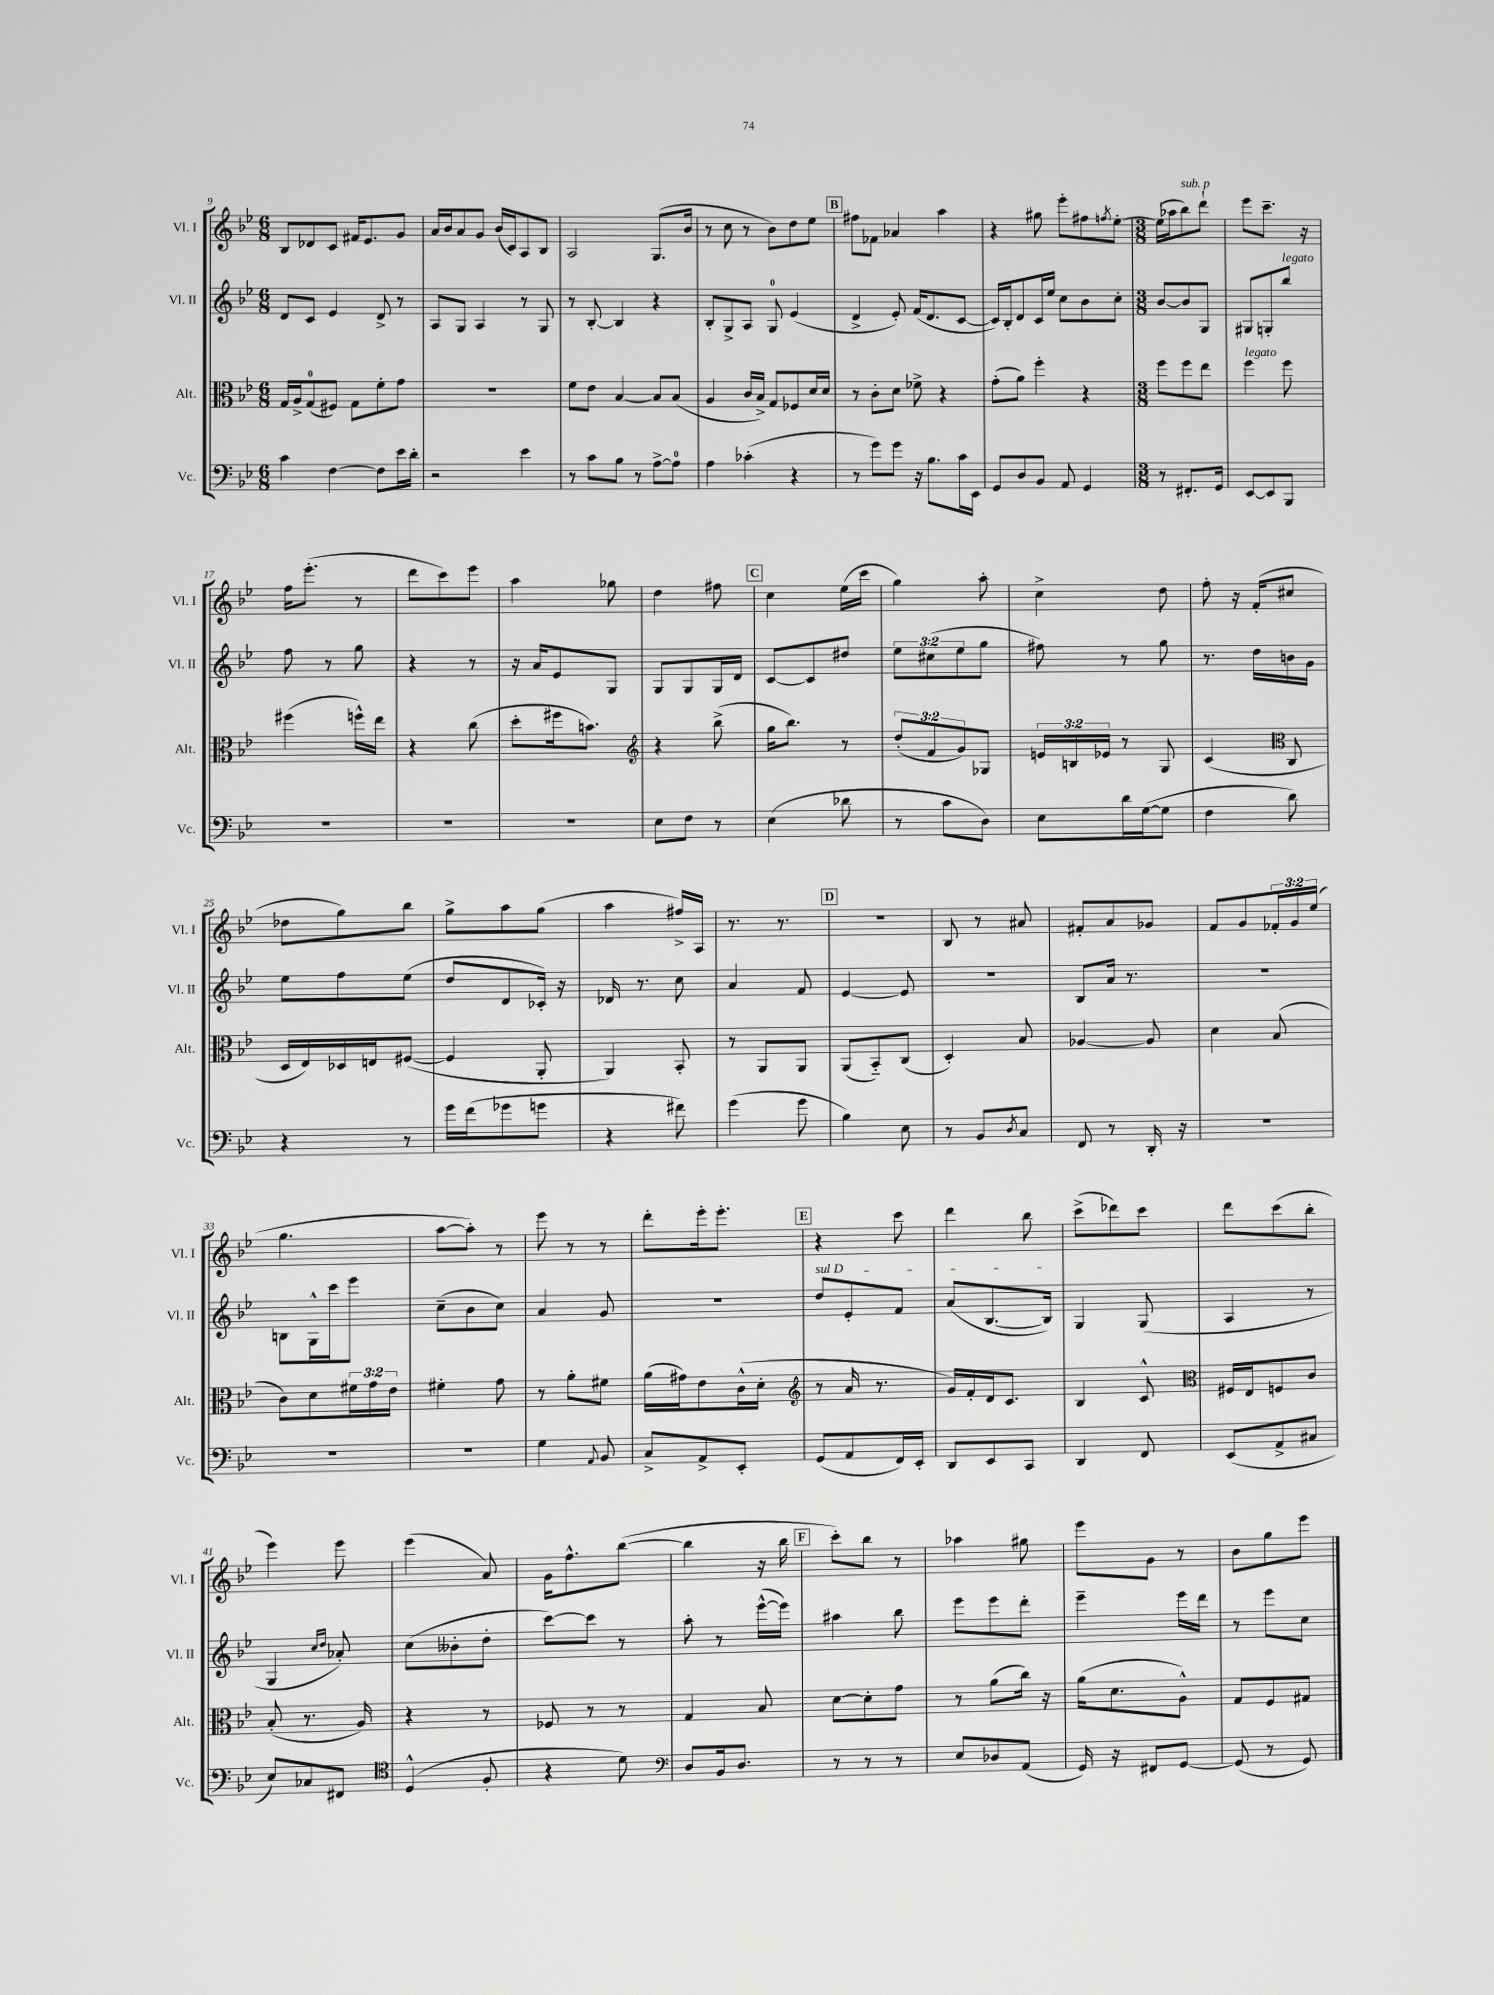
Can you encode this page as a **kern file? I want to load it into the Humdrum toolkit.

**kern	**kern	**kern	**kern
*staff4	*staff3	*staff2	*staff1
*clefF4	*clefC3	*clefG2	*clefG2
*k[b-e-]	*k[b-e-]	*k[b-e-]	*k[b-e-]
*M6/8	*M6/8	*M6/8	*M6/8
4c	16G	8d	8B-
.	16A^	.	.
.	(8G	8c	8d-
[4F	8F#)	4e-	8c
.	8G	.	16f#
.	.	.	8.e-
8F]	8f'	8d^	.
16e-	8g	8r	8g
16d'	.	.	.
=	=	=	=
2r	2.r	8A	16a
.	.	.	16b-
.	.	8G	8a
.	.	4A	8g
.	.	.	(16b-
.	.	.	16c)
4e-	.	8r	8A
.	.	8G	8B-
=	=	=	=
8r	8f	8r	2A
8c	8e-	[8B-'	.
8B-	[4B-	4B-]	.
8r	.	.	.
[8A^	8B-]	4r	(8.G
8A]	(8B-	.	.
.	.	.	16b-
=	=	=	=
4A	4A	8B-'	8r
.	.	8G^	8cc
(4c-'	16c	8A	8r
.	16B-^)	.	.
.	8G	8G	8b-)
4r	8F-	(4e-	8dd
.	16d	.	8ee-
.	16d	.	.
=	=	=	=
8r	8r	4d^	8ff#
8g)	8c'	.	8f-
8g	8d	8e-')	4a-
16r	8f-^	(16f	.
8.B-	.	8.d	.
.	4r	.	4aa
16c	.	[8c	.
16EE-	.	.	.
=	=	=	=
8GG	(8g'	16c])	4r
.	.	16B-'	.
8D	8a)	8d	.
8BB-	4ff'	16c	8gg#
.	.	16ee-	.
8AA	.	8cc	8eee-'
4GG	4r	8b-	8ff#
.	.	.	8qff
.	.	8cc'	[8ee-'
=	=	=	=
*M3/8	*M3/8	*M3/8	*M3/8
8r	8ff	[8b-	(16ee-]
.	.	.	16aa-
8.FF#'	8ff	8b-]	8bb-)
.	8ee-	8G	8ddd`
16GG	.	.	.
=	=	=	=
[8EE-	4ff	8G#	8eee-
8EE-]	.	8G'	8.ccc~
8BBB-	8ff	8bb-	.
.	.	.	16r
=	=	=	=
4.r	(4ff#	8ff	16ff
.	.	.	(8.eee-'
.	.	8r	.
.	16ff^^)	8gg	8r
.	16ee-	.	.
=	=	=	=
4.r	4r	4r	8ddd
.	.	.	8ccc)
.	(8cc	8r	8eee-
=	=	=	=
4.r	8dd'	16r	4aa
.	.	16a	.
.	16ff#	8e-	.
.	8.b)	.	.
.	.	8G	8gg-
=	=	=	=
*	*clefG2	*	*
8E-	4r	8G	4dd
8F	.	8G	.
8r	(8bb-^	16G	8ff#
.	.	16d	.
=	=	=	=
(4E-	16gg	[8c	4cc
.	8.bb-)	.	.
.	.	8c]	.
8d-	8r	8dd#	(16ee-
.	.	.	16ccc
=	=	=	=
8r	(12dd'	12ee-	4gg)
.	12f	(12cc#	.
8c	.	.	.
.	12g)	12ee-	.
8D)	8G-	8gg	8aa'
=	=	=	=
8E-	24e	8ff#)	4cc^
.	24B	.	.
.	24e-	.	.
16d	8r	8r	.
([16G	.	.	.
8G]	8G	8gg	8dd
=	=	=	=
4F	(4c	8.r	8ff'
.	.	.	16r
.	.	16dd	(16f'
*	*clefC3	*	*
8d)	8C	16b	8cc#
.	.	16g	.
=	=	=	=
4r	16D	8ee-	8dd-
.	16E-)	.	.
.	16D-	8ff	8gg)
.	16E	.	.
8r	([8F#	(8ee-	8bb-
=	=	=	=
16g	4F#]	8dd	8gg^
(16f	.	.	.
8g-	.	8d	8aa
8g	8AA'	16c-')	(8gg
.	.	16r	.
=	=	=	=
4r	4AA)	16d-	4aa
.	.	8.r	.
8f#)	8BB-'	8cc	16ff#^)
.	.	.	16A
=	=	=	=
(4g	8r	4a	8.r
.	8AA	.	.
.	.	.	8.r
8g	8AA	8f	.
=	=	=	=
4B-)	(8AA	[4e-	4.r
.	8BB-'~)	.	.
8E-	(8C	8e-]	.
=	=	=	=
8r	4D')	4.r	8B-
8BB-	.	.	8r
8qD	.	.	.
8C	8B-	.	8a#
=	=	=	=
8FF	[4A-	8B-	8f#'
8r	.	16a	8a
.	.	8.r	.
16DD'	8A-]	.	8g-
16r	.	.	.
=	=	=	=
4.r	4d	4.r	8f
.	.	.	8g
.	(8B-	.	24f-'
.	.	.	24g
.	.	.	(24ee-
=	=	=	=
4.r	8c)	8B	4.gg
.	8d	16G^^	.
.	.	16ccc	.
.	24f#	8eee-	.
.	24g	.	.
.	24e-	.	.
=	=	=	=
4.r	4f#'	(8cc~	[8aa
.	.	8b-	8aa'])
.	8g	8cc)	8r
=	=	=	=
4G	8r	4a	8eee-
.	8a'	.	8r
8qqAA	.	.	.
8BB-	8f#	8g	8r
=	=	=	=
8C^	(16a	4.r	8ddd'
.	16g#)	.	.
8AA^	8e-	.	16eee-'
.	.	.	8.eee-'
8EE-'	(16c^^	.	.
.	16d'	.	.
=	=	=	=
*	*clefG2	*	*
(8GG	8r	8dd	4r
8AA	16a	8e-'	.
.	8.r	.	.
16FF)	.	8f	8ccc
16EE-'	.	.	.
=	=	=	=
8DD	16g)	(8a	4ddd
.	16f'	.	.
8EE-	16d	[8.B-	.
.	8.c	.	.
8CC	.	.	8bb-
.	.	16B-])	.
=	=	=	=
4DD	4B-	4G	(8ccc^
.	.	.	8ddd-)
8FF	8c^^	(8G	8ccc
=	=	=	=
*	*clefC3	*	*
(8EE-	16F#	4A	8ddd
.	16E-	.	.
8AA^	8F	.	(8ccc
8C#	8c	8r	8bb-'
=	=	=	=
8E-)	(8B-'	4G	4eee-)
8C-	8.r	.	.
.	.	16qqcc	.
.	.	16qqdd	.
8FF#	.	8a-')	8eee-
.	16A)	.	.
=	=	=	=
*clefC4	*	*	*
(4D^^	4r	(8cc	(4eee-
.	.	8b--'	.
8F'	8r	8dd'	8a)
=	=	=	=
4r	8F-	[8ccc)	16g
.	.	.	8.ff^^
.	8r	8ccc]	.
8d)	8r	8r	([8bb-
=	=	=	=
*clefF4	*	*	*
8D	4G	8aa'	4bb-]
16BB-	.	8r	.
8.D	.	.	.
.	8B-	([16eee-^^	16r
.	.	16eee-])	16bb-
=	=	=	=
8r	[8d	4aa#	8ccc')
8r	8d']	.	8bb-
8r	8g	8bb-	8r
=	=	=	=
8E-	8r	8eee-	4aa-
8D-	(8a	8eee-	.
(8AA	16cc)	8ddd'	8gg#
.	16r	.	.
=	=	=	=
16GG)	(16a	4eee-~	8eee-
16r	8.d	.	.
8FF#	.	.	8g
[8GG	8A^^)	16eee-	8r
.	.	16ddd	.
=	=	=	=
(8GG]	8G	8r	8b-
8r	8F	8eee-	8gg
8GG)	8G#	8cc	8eee-
==	==	==	==
*-	*-	*-	*-
